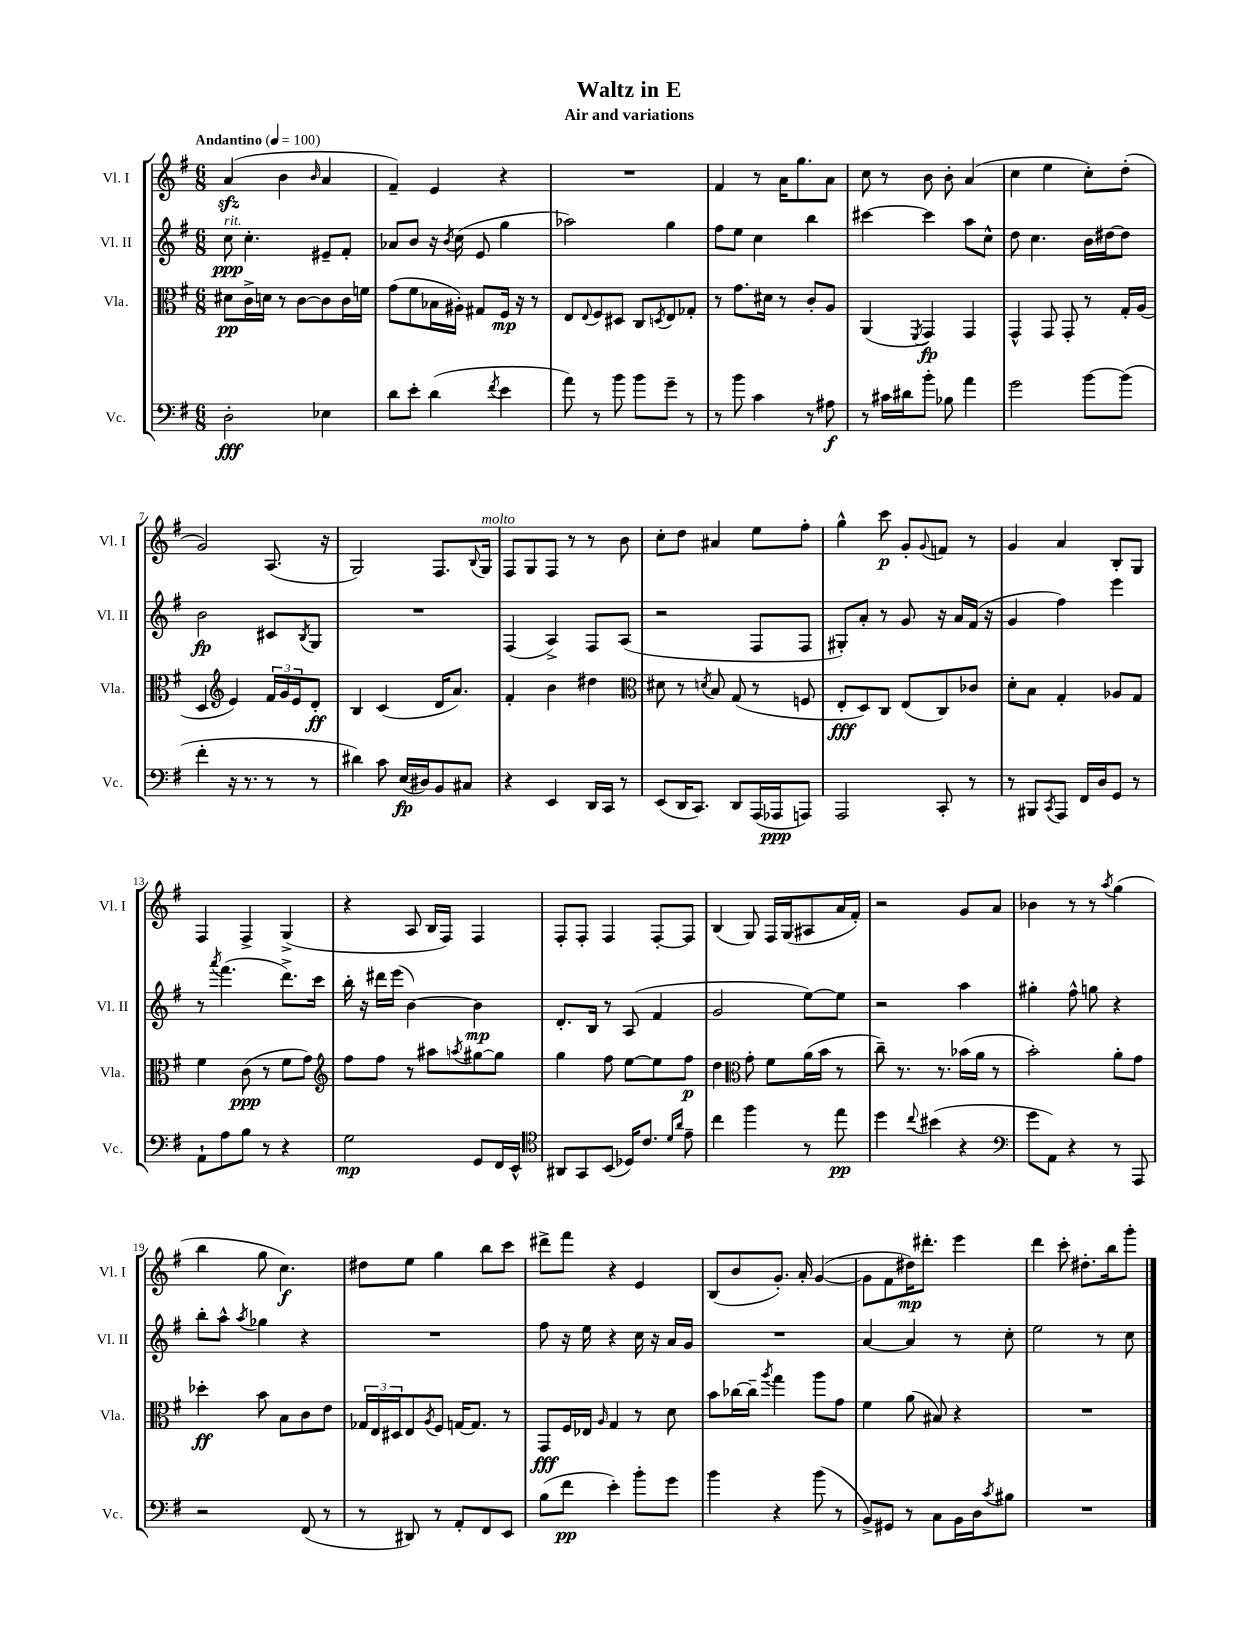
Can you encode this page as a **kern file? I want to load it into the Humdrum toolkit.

**kern	**dynam	**kern	**dynam	**kern	**dynam	**kern	**dynam
*part4	*part4	*part3	*part3	*part2	*part2	*part1	*part1
*staff4	*staff4	*staff3	*staff3	*staff2	*staff2	*staff1	*staff1
*I"Vc.	*	*I"Vla.	*	*I"Vl. II	*	*I"Vl. I	*
*I'Vc.	*	*I'Vla.	*	*I'Vl. II	*	*I'Vl. I	*
*clefF4	*	*clefC3	*	*clefG2	*	*clefG2	*
*k[f#]	*	*k[f#]	*	*k[f#]	*	*k[f#]	*
*M6/8	*	*M6/8	*	*M6/8	*	*M6/8	*
*MM100	*	*MM100	*	*MM100	*	*MM100	*
=1	=1	=1	=1	=1	=1	=1	=1
!	!	!	!	!	!	!LO:TX:a:B:t=Andantino	!
!	!	!	!	!LO:TX:a:i:t=rit.	!	!	!
2D'\	fff	8d#X\L	pp	8cc\	ppp	(4azz/	.
.	.	16c^\L	.	4.cc'\	.	.	.
.	.	16dn\JJ	.	.	.	.	.
.	.	8r	.	.	.	4b\	.
.	.	[8c\L	.	.	.	.	.
.	.	.	.	.	.	16qqb/	.
4E-X\	.	8c\]	.	8e#X~/L	.	4a/	.
.	.	16c\L	.	8f#'/J	.	.	.
.	.	16fn\JJ	.	.	.	.	.
=2	=2	=2	=2	=2	=2	=2	=2
8d\L	.	(8g\L	.	8a-X/L	.	4f#~/)	.
8e'\J	.	8f#\	.	8b/J	.	.	.
(4d\	.	16B-X\L	.	16r	.	4e/	.
.	.	.	.	8qb/	.	.	.
.	.	16A#X'\JJ)	.	(16cc\	.	.	.
.	.	8G#X/L	.	8e/	.	.	.
8qf#/	.	.	.	.	.	.	.
4e\	.	16F#/Jk	mp	4gg\	.	4r	.
.	.	16r	.	.	.	.	.
.	.	8r	.	.	.	.	.
=3	=3	=3	=3	=3	=3	=3	=3
8a\)	.	8E/L	.	2aa-X\)	.	2.r	.
.	.	8qqE/	.	.	.	.	.
8r	.	8F#/	.	.	.	.	.
8b\	.	8D#X/J	.	.	.	.	.
8b\L	.	8C/L	.	.	.	.	.
.	.	8qDn/	.	.	.	.	.
8g~\J	.	8E/	.	4gg\	.	.	.
8r	.	8G-X'/J	.	.	.	.	.
=4	=4	=4	=4	=4	=4	=4	=4
8r	.	8r	.	8ff#\L	.	4f#/	.
8b\	.	8.g\L	.	8ee\J	.	.	.
4c\	.	.	.	4cc\	.	8r	.
.	.	16d#X\Jk	.	.	.	.	.
.	.	8r	.	.	.	16a\KL	.
.	.	.	.	.	.	8.gg\	.
8r	.	8c'/L	.	4bb\	.	.	.
8A#X\	f	8A/J	.	.	.	8a\J	.
=5	=5	=5	=5	=5	=5	=5	=5
8r	.	(4AA/	.	[4ccc#X\	.	8cc\	.
16c#X\LL	.	.	.	.	.	8r	.
16d#X\J	.	.	.	.	.	.	.
.	.	8qFF#/	.	.	.	.	.
8b'\J	.	4GG/)	fp	4ccc#\]	.	8b\	.
8B-X\	.	.	.	.	.	8b'\	.
4a\	.	4GG/	.	8aa\L	.	(4a/	.
.	.	.	.	8cc^^\J	.	.	.
=6	=6	=6	=6	=6	=6	=6	=6
2g\	.	4GG^^/	.	8dd\	.	4cc\	.
.	.	.	.	4.cc\	.	.	.
.	.	8GG/	.	.	.	4ee\	.
.	.	8GG'/	.	.	.	.	.
[8b\L	.	8r	.	16b\LL	.	8cc'\L)	.
.	.	.	.	[16dd#X\J	.	.	.
(8b\J]	.	16G'/LL	.	8dd#\J]	.	(8dd'\J	.
.	.	(16A/JJ	.	.	.	.	.
!!LO:LB:g=z
=7	=7	=7	=7	=7	=7	=7	=7
4f#'\	.	4D/	.	2b\	fp	2g/)	.
*	*	*clefG2	*	*	*	*	*
16r	.	4e/)	.	.	.	.	.
8.r	.	.	.	.	.	.	.
8r	.	24f#/LL	.	8c#X/L	.	(8.A/	.
.	.	24g/	.	.	.	.	.
.	.	24e/J	.	.	.	.	.
.	.	.	.	8qB/	.	.	.
8r	.	8d'/J	ff	8G/J	.	.	.
.	.	.	.	.	.	16r	.
=8	=8	=8	=8	=8	=8	=8	=8
4d#X\)	.	4B/	.	2.r	.	2G/)	.
8c\	.	(4c/	.	.	.	.	.
(16E/LL	fp	.	.	.	.	.	.
16D#X/J)	.	.	.	.	.	.	.
8BB/	.	16d/KL	.	.	.	8.F#/L	.
.	.	8.a/J)	.	.	.	.	.
8C#X/J	.	.	.	.	.	.	.
.	.	.	.	.	.	8qqB/	.
!	!	!	!	!	!	!LO:TX:a:i:t=molto	!
.	.	.	.	.	.	16G/Jk	.
=9	=9	=9	=9	=9	=9	=9	=9
4r	.	4f#'/	.	(4F#/	.	8F#/L	.
.	.	.	.	.	.	8G/	.
4EE/	.	4b\	.	4A^/)	.	8F#/J	.
.	.	.	.	.	.	8r	.
16DD/LL	.	4dd#X\	.	8F#/L	.	8r	.
16CC/JJ	.	.	.	.	.	.	.
8r	.	.	.	(8A/J	.	8b\	.
=10	=10	=10	=10	=10	=10	=10	=10
*	*	*clefC3	*	*	*	*	*
(8EE/L	.	8d#X\	.	2r	.	8cc'\L	.
16DD/K	.	8r	.	.	.	8dd\J	.
8.CC/J)	.	.	.	.	.	.	.
.	.	8qdn/	.	.	.	.	.
.	.	8B/	.	.	.	4a#X/	.
8DD/L	.	(8G/	.	.	.	.	.
(16AAA/L	.	8r	.	8F#/L	.	8ee\L	.
16AAA-X/J	ppp	.	.	.	.	.	.
8AAAn/J)	.	8Fn/	.	8F#/J	.	8ff#'\J	.
=11	=11	=11	=11	=11	=11	=11	=11
2AAA/	.	8E'/L	fff	8G#X'/L)	.	4gg^^\	.
.	.	8D/)	.	8a'/J	.	.	.
.	.	8C/J	.	8r	.	8ccc\	p
.	.	(8E/L	.	8g/	.	8g'/L	.
.	.	.	.	.	.	8qqg/	.
8CC'/	.	8C/)	.	16r	.	8fn/J	.
.	.	.	.	16a/LL	.	.	.
8r	.	8c-X/J	.	(16f#/JJ	.	8r	.
.	.	.	.	16r	.	.	.
=12	=12	=12	=12	=12	=12	=12	=12
8r	.	8d'\L	.	4g/	.	4g/	.
8BBB#X/L	.	8B\J	.	.	.	.	.
8qCC/	.	.	.	.	.	.	.
8AAA/J	.	4G'/	.	4ff#\)	.	4a/	.
16FF#/LL	.	.	.	.	.	.	.
16D/J	.	.	.	.	.	.	.
8GG/J	.	8A-X/L	.	4eee\	.	8B'/L	.
8r	.	8G/J	.	.	.	8G/J	.
!!LO:LB:g=z
=13	=13	=13	=13	=13	=13	=13	=13
8AA`\L	.	4f#\	.	8r	.	4F#/	.
.	.	.	.	8qaaa/	.	.	.
8A\	.	.	.	(4.fff#\	.	.	.
8B\J	.	(8c\	ppp	.	.	4F#^/	.
8r	.	8r	.	.	.	.	.
4r	.	8f#\L	.	8.ddd^\L)	.	(4G^/	.
.	.	8g\J)	.	.	.	.	.
.	.	.	.	16ccc\Jk	.	.	.
=14	=14	=14	=14	=14	=14	=14	=14
*	*	*clefG2	*	*	*	*	*
2G\	mp	8ff#\L	.	16bb'\	.	4r	.
.	.	.	.	16r	.	.	.
.	.	8ff#\J	.	16ddd#X\LL	.	.	.
.	.	.	.	(16eee\JJ	.	.	.
.	.	8r	.	[4b\)	.	8A/	.
.	.	8aa#X\L	.	.	.	16B/LL	.
.	.	.	.	.	.	16F#/JJ)	.
.	.	8qaan/	.	.	.	.	.
8GG/L	.	[8gg#X\	.	4b\]	mp	4F#/	.
16FF#/L	.	8gg#\J]	.	.	.	.	.
16EE^^/JJ	.	.	.	.	.	.	.
=15	=15	=15	=15	=15	=15	=15	=15
*clefC4	*	*	*	*	*	*	*
8AA#X/L	.	4gg\	.	8.d'/L	.	8F#'/L	.
8GG/	.	.	.	.	.	8F#'/J	.
.	.	.	.	16B/Jk	.	.	.
(8BB/J	.	8ff#\	.	8r	.	4F#/	.
16D-X/KL)	.	[8ee\L	.	(8A/	.	.	.
8.c/J	.	.	.	.	.	.	.
.	.	8ee\]	.	4f#/	.	[8F#'/L	.
16qqd/LL	.	.	.	.	.	.	.
16qqa/JJ	.	.	.	.	.	.	.
8e~\	.	8ff#\J	p	.	.	8F#/J]	.
=16	=16	=16	=16	=16	=16	=16	=16
4cc\	.	4dd\	.	2g/	.	(4B/	.
*	*	*clefC3	*	*	*	*	*
4ff#\	.	8g'\	.	.	.	8G/)	.
.	.	8f#\L	.	.	.	16F#/LL	.
.	.	.	.	.	.	(16G/J	.
8r	.	(16a\L	.	[8ee\L)	.	8A#X/	.
.	.	16b\JJ	.	.	.	.	.
8ee\	pp	8r	.	8ee\J]	.	16a/L	.
.	.	.	.	.	.	16f#'/JJ)	.
=17	=17	=17	=17	=17	=17	=17	=17
4dd\	.	8cc~\)	.	2r	.	2r	.
.	.	8.r	.	.	.	.	.
8qqcc/	.	.	.	.	.	.	.
(4b#X\	.	.	.	.	.	.	.
.	.	8.r	.	.	.	.	.
4r	.	(16b-X\LL	.	4aa\	.	8g/L	.
.	.	16a\JJ	.	.	.	.	.
.	.	8r	.	.	.	8a/J	.
=18	=18	=18	=18	=18	=18	=18	=18
*clefF4	*	*	*	*	*	*	*
8g\L	.	2b'\)	.	4gg#X'\	.	4b-X\	.
8AA\J)	.	.	.	.	.	.	.
4r	.	.	.	8ff#^^\	.	8r	.
.	.	.	.	8ggn\	.	8r	.
.	.	.	.	.	.	8qaa/	.
8r	.	8a'\L	.	4r	.	(4gg\	.
8AAA/	.	8g\J	.	.	.	.	.
!!LO:LB:g=z
=19	=19	=19	=19	=19	=19	=19	=19
2r	.	4dd-X'\	ff	8bb'\L	.	4bb\	.
.	.	.	.	8aa^^\J	.	.	.
.	.	.	.	8qaa/	.	.	.
.	.	8b\	.	4gg-X\	.	8gg\	.
.	.	8B\L	.	.	.	4.cc\)	f
(8FF#/	.	8c\	.	4r	.	.	.
8r	.	8e\J	.	.	.	.	.
=20	=20	=20	=20	=20	=20	=20	=20
8r	.	24G-X/LL	.	2.r	.	8dd#X\L	.
.	.	24E/	.	.	.	.	.
.	.	24D#X/J	.	.	.	.	.
8DD#X/)	.	8E/	.	.	.	8ee\J	.
.	.	8qA/	.	.	.	.	.
8r	.	8F#/J	.	.	.	4gg\	.
8AA'/L	.	[16Gn/KL	.	.	.	.	.
.	.	8.G/J]	.	.	.	.	.
8FF#/	.	.	.	.	.	8bb\L	.
8EE/J	.	8r	.	.	.	8ccc\J	.
=21	=21	=21	=21	=21	=21	=21	=21
(8B\L	.	8GG/L	fff	8ff#\	.	8ddd#X^\L	.
8f#\J	pp	16F#/L	.	16r	.	8fff#\J	.
.	.	16E-X/JJ	.	16ee\	.	.	.
.	.	16qqA/	.	.	.	.	.
4e'\)	.	4G/	.	4r	.	4r	.
8b'\L	.	8r	.	16cc\	.	4e/	.
.	.	.	.	16r	.	.	.
8g\J	.	8d\	.	16a/LL	.	.	.
.	.	.	.	16g/JJ	.	.	.
=22	=22	=22	=22	=22	=22	=22	=22
4b\	.	8b\L	.	2.r	.	(8B/L	.
.	.	[16cc-X\L	.	.	.	8b/	.
.	.	16cc-~\JJ]	.	.	.	.	.
.	.	8qaa/	.	.	.	.	.
4r	.	4gg\	.	.	.	8.g'/J)	.
.	.	.	.	.	.	16a'/	.
(8b\	.	8aa\L	.	.	.	([4g/	.
8r	.	8g\J	.	.	.	.	.
=23	=23	=23	=23	=23	=23	=23	=23
8BB^/L)	.	4f#\	.	[4a/	.	8g\L]	.
8GG#X/J	.	.	.	.	.	8f#\	.
8r	.	(8a\	.	4a/]	.	16dd#X\K)	mp
.	.	.	.	.	.	8.ddd#X'\J	.
8C\L	.	8B#X/)	.	.	.	.	.
16BB\L	.	4r	.	8r	.	4eee\	.
16D\J	.	.	.	.	.	.	.
8qc/	.	.	.	.	.	.	.
8B#X\J	.	.	.	8cc'\	.	.	.
=24	=24	=24	=24	=24	=24	=24	=24
2.r	.	2.r	.	2ee\	.	4ddd\	.
.	.	.	.	.	.	8ccc'\	.
.	.	.	.	.	.	8.dd#X'\L	.
.	.	.	.	8r	.	.	.
.	.	.	.	.	.	16bb\k	.
.	.	.	.	8cc\	.	8ggg'\J	.
==	==	==	==	==	==	==	==
*-	*-	*-	*-	*-	*-	*-	*-
